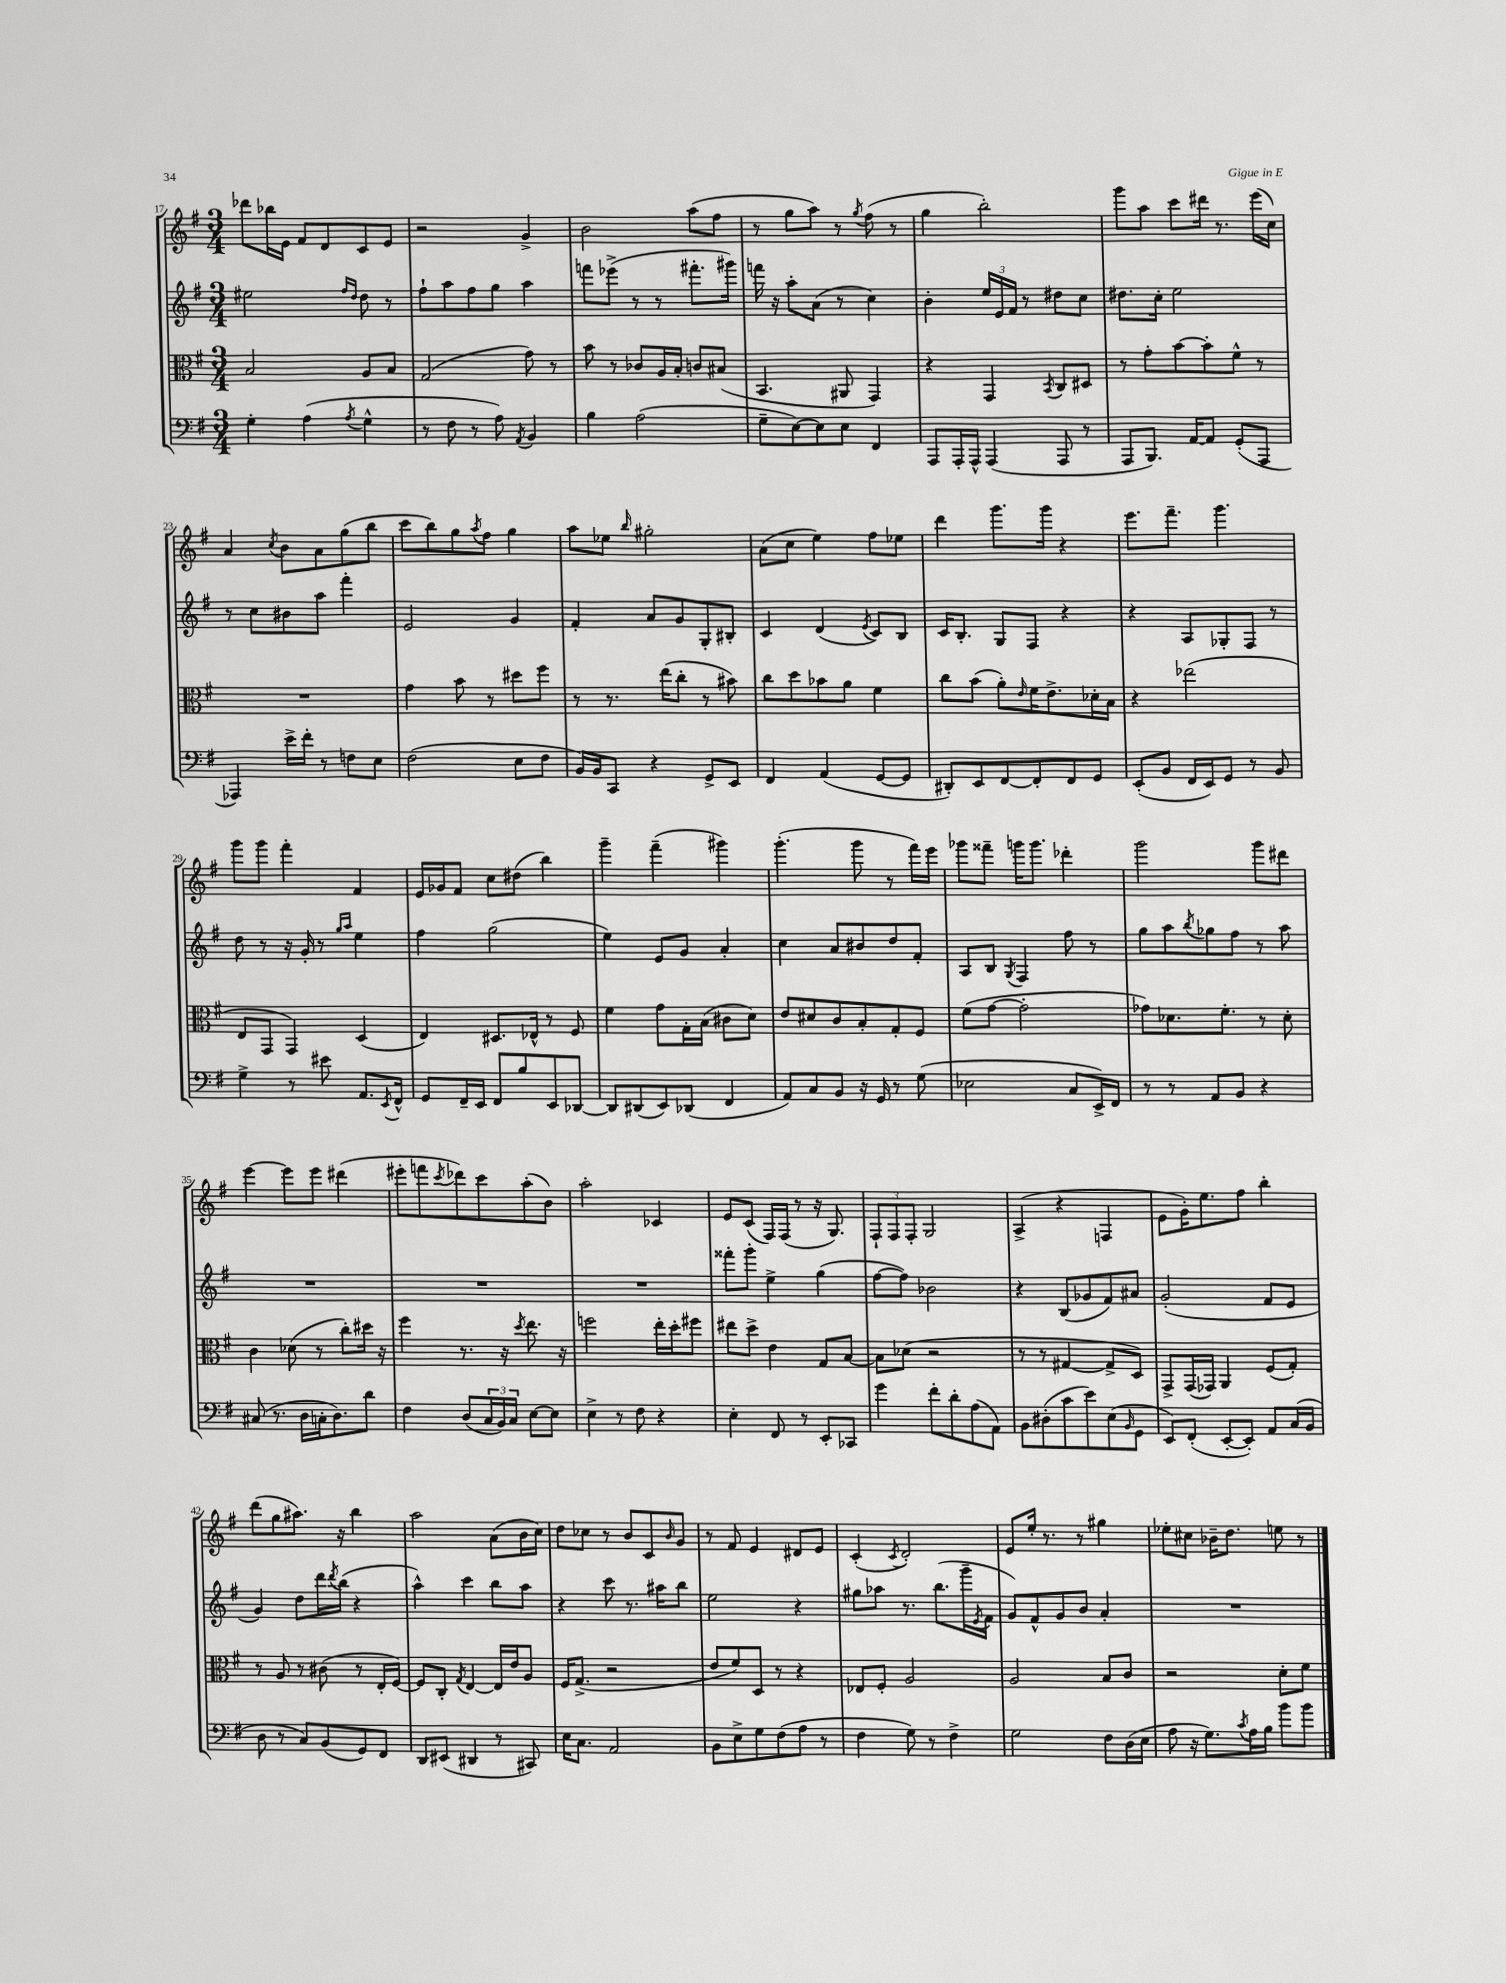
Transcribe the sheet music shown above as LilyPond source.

<<
\new StaffGroup <<
\new Staff = "s0" {
    \clef treble \key g \major \numericTimeSignature \time 3/4
    des'''8 bes''16 e'16 fis'8 d'8 c'8 e'8 |
    r2 g'4-> |
    b'2 a''8( fis''8 |
    r8 g''8 a''8) r8 \acciaccatura { g''8 } fis''8( r8 |
    g''4 b''2-.) |
    g'''8 a''8 c'''8 dis'''16 r8. e'''16( c''16) |
    a'4 \acciaccatura { c''8 } b'8 a'8 g''8( b''8 |
    c'''8 b''8) g''8 \acciaccatura { a''8 } fis''8 g''4 |
    a''8 ees''8 \grace { b''16 } gis''2-. |
    a'8( c''8 e''4) fis''8 ees''8 |
    d'''4 g'''8. g'''16 r4 |
    e'''8. fis'''8.-- g'''4. |
    g'''8 g'''8 fis'''4-. fis'4 |
    e'16 ges'16 fis'8 c''8 dis''8( b''4) |
    g'''4-- fis'''4--( gis'''4) |
    g'''4.-.( g'''8 r8 fis'''16) e'''16 |
    ges'''8 fisis'''8-- g'''16 g'''8. des'''4-. |
    g'''2 g'''8 dis'''8 |
    e'''4~ e'''8 e'''8 dis'''4( |
    eis'''8-. f'''8 \acciaccatura { c'''8 } des'''8) c'''8 a''8-.( b'8) |
    a''2-. ces'4 |
    e'8 c'8( fis16) fis16( r8 r16 g8.) |
    \tuplet 3/2 { fis8-! fis8 fis8-. } g2 |
    a4->( r4 f4 |
    e'8 g'16-.) e''8. fis''8 b''4-. |
    d'''8( g''8 ais''8.) r16 b''4 |
    a''2 a'8( b'16 c''16) |
    d''8 ces''8 r8 b'8 c'8 \grace { b'16 } g'8 |
    r8 fis'8 e'4 dis'8 e'8 |
    c'4-.( \acciaccatura { c'8 } d'2-.) |
    e'8 e''16-. r8. r8 gis''4 |
    ees''8-. cis''8 bes'16-- d''8. e''8 r8 \bar "|." |
}
\new Staff = "s1" {
    \clef treble \key g \major \numericTimeSignature \time 3/4
    eis''2 \grace { fis''16 d''16 } d''8 r8 |
    fis''8-! a''8 fis''8 g''8 a''4 |
    f'''8 ees'''8->( r8 r8 fis'''8.-. gis'''16) |
    f'''16 r16 a''8-. a'8( r8 c''4) |
    b'4-. \tuplet 3/2 { e''16 e'16 fis'16 } r8 dis''8 c''8 |
    dis''8. c''16-. e''2 |
    r8 c''8 bis'8 a''8 fis'''4-. |
    e'2 g'4 |
    fis'4-. a'8 g'8 g8-. bis8-. |
    c'4 d'4( \acciaccatura { e'8 } c'8) b8 |
    c'16 b8.-. g8 fis8 r4 |
    r4 a8 ges8-. fis8 r8 |
    d''8 r8 r16 g'16-. r8 \grace { g''16 a''16 } e''4 |
    fis''4 g''2( |
    e''4) e'8 g'8 a'4-. |
    c''4 a'8 bis'8 d''8 fis'8-. |
    a8 b8 \acciaccatura { g8 } fis4 fis''8 r8 |
    g''8 a''8 \acciaccatura { b''8 } ges''8 fis''8 r8 a''8 |
    R2. |
    R2. |
    R2. |
    fisis'''8-. g'''8-. e''4-> g''4( |
    fis''8~ fis''8) bes'2 |
    r4 b8( ges'8 fis'8) ais'8 |
    g'2-.( fis'8 e'8 |
    g'4) d''8 d'''16 \acciaccatura { d'''8 } b''16( r4 |
    a''4-^) c'''4 b''8 a''8 |
    r4 c'''8 r8. ais''16 b''8 |
    e''2 r4 |
    gis''8 aes''8 r8. b''8.( g'''16-- \acciaccatura { e'8 } fis'16 |
    g'8) fis'8-^ g'8 b'8 a'4-. |
    R2. \bar "|." |
}
\new Staff = "s2" {
    \clef alto \key g \major \numericTimeSignature \time 3/4
    b2 a8 b8 |
    g2( g'8) r8 |
    b'8 r8 ces'8 a16 b16-. c'8 bis8( |
    b,4. ais,8 g,4) |
    r4 g,4 \acciaccatura { b,8 } c8 dis8 |
    r8 g'8-. b'8~ b'8-. fis'8-^ r8 |
    R2. |
    g'4 b'8 r8 dis''8 fis''8 |
    r8 r8. e''16( c''8-. r8 bis'8) |
    c''8 d''8 bes'8 a'8 fis'4 |
    c''8 b'8( a'8-.) \grace { e'16 } fis'16 e'8.-> des'16-. b16 |
    r4 ees''2( |
    e8 g,8 g,4) d4( |
    e4) dis8. ees16-^ r8 fis8 |
    fis'4 g'8 g16-. b16( cis'8 d'8) |
    e'8 dis'8 c'8 b8-. g8-. fis8 |
    fis'8( g'8~ g'2-. |
    ges'8) des'8. fis'8.-. r8 des'8-. |
    c'4 des'8( r8 c''8-.) dis''16 r16 |
    fis''4 r8. r16 \acciaccatura { d''8 } e''8. r16 |
    f''2 e''16-. d''16-. fis''8 |
    eis''8 d''8-> e'4 g8 b8~ |
    b8 des'8( r2 |
    r8 r8 gis4~ gis8-> d8) |
    g,8-> g,16( ges,16) a,4 fis8( g8-.) |
    r8 a8 r8 cis'8( r8 e16-. fis16~) |
    fis8 c8-. \acciaccatura { g8 } e4~ e16 e'16 a8 |
    fis16 g8.->( r2 |
    e'8 fis'8) d8 r8 r4 |
    ees8 fis8-. a2 |
    a2 b8 c'8 |
    r2 d'8-. fis'8 \bar "|." |
}
\new Staff = "s3" {
    \clef bass \key g \major \numericTimeSignature \time 3/4
    g4-. a4( \acciaccatura { a8 } g4-^ |
    r8 fis8 r8 a8) \acciaccatura { a,8 } b,4 |
    b4 a2( |
    g8-- e8~) e8 e8 fis,4 |
    a,,8 a,,16-. a,,16-^ a,,4( a,,8 r8 |
    a,,8 b,,8.) a,16~ a,8 g,8-.( a,,8 |
    aes,,4) e'16-> fis'16-. r8 f8 e8 |
    fis2( e8 fis8 |
    b,16) b,16 c,8 r4 g,8-> e,8 |
    fis,4 a,4( g,8~ g,8 |
    dis,8-.) e,8 fis,8~ fis,8-. fis,8 g,8 |
    e,8-.( b,8 fis,16 e,16) g,8 r8 b,8 |
    g4-> r8 eis'8 a,8. \acciaccatura { e,8 } fis,16-^ |
    g,8 fis,16-- e,16 fis,8 b8 e,8 des,8~ |
    des,8 dis,8( e,8) des,8( fis,4 |
    a,8) c8 b,8 r16 g,16 r8 g8( |
    ees2 c8 e,16->) fis,16 |
    r8 r8 a,8 b,8 r4 |
    cis8( r8. d16 c16-. d8.) d'8 |
    fis4 d8( \tuplet 3/2 { c16 b,16) c16 } e8~ e8 |
    e4-> r8 fis8 r4 |
    e4-. fis,8 r8 e,8-. ces,8 |
    g'4 fis'8-. d'8-. a8( a,8) |
    b,8 dis8-.( c'8 e'8) e8( \grace { b,16 } g,8 |
    e,8) fis,8-.( e,8~-. e,8-.) a,8 c16( b,16 |
    d8 r8 c8) b,8( g,8) fis,8 |
    d,8 eis,8( dis,4 r8 cis,8) |
    e16 c8. a,2 |
    b,8 e8-> g8 fis8( a8 r8 |
    fis4 g8) r8 fis4-> |
    g2 fis8 d16( e16 |
    a8 r16 g8.) \acciaccatura { c'8 } a16 b16 b'8 b'8 \bar "|." |
}
>>
>>
\layout { \context { \Score currentBarNumber = #17 } }
